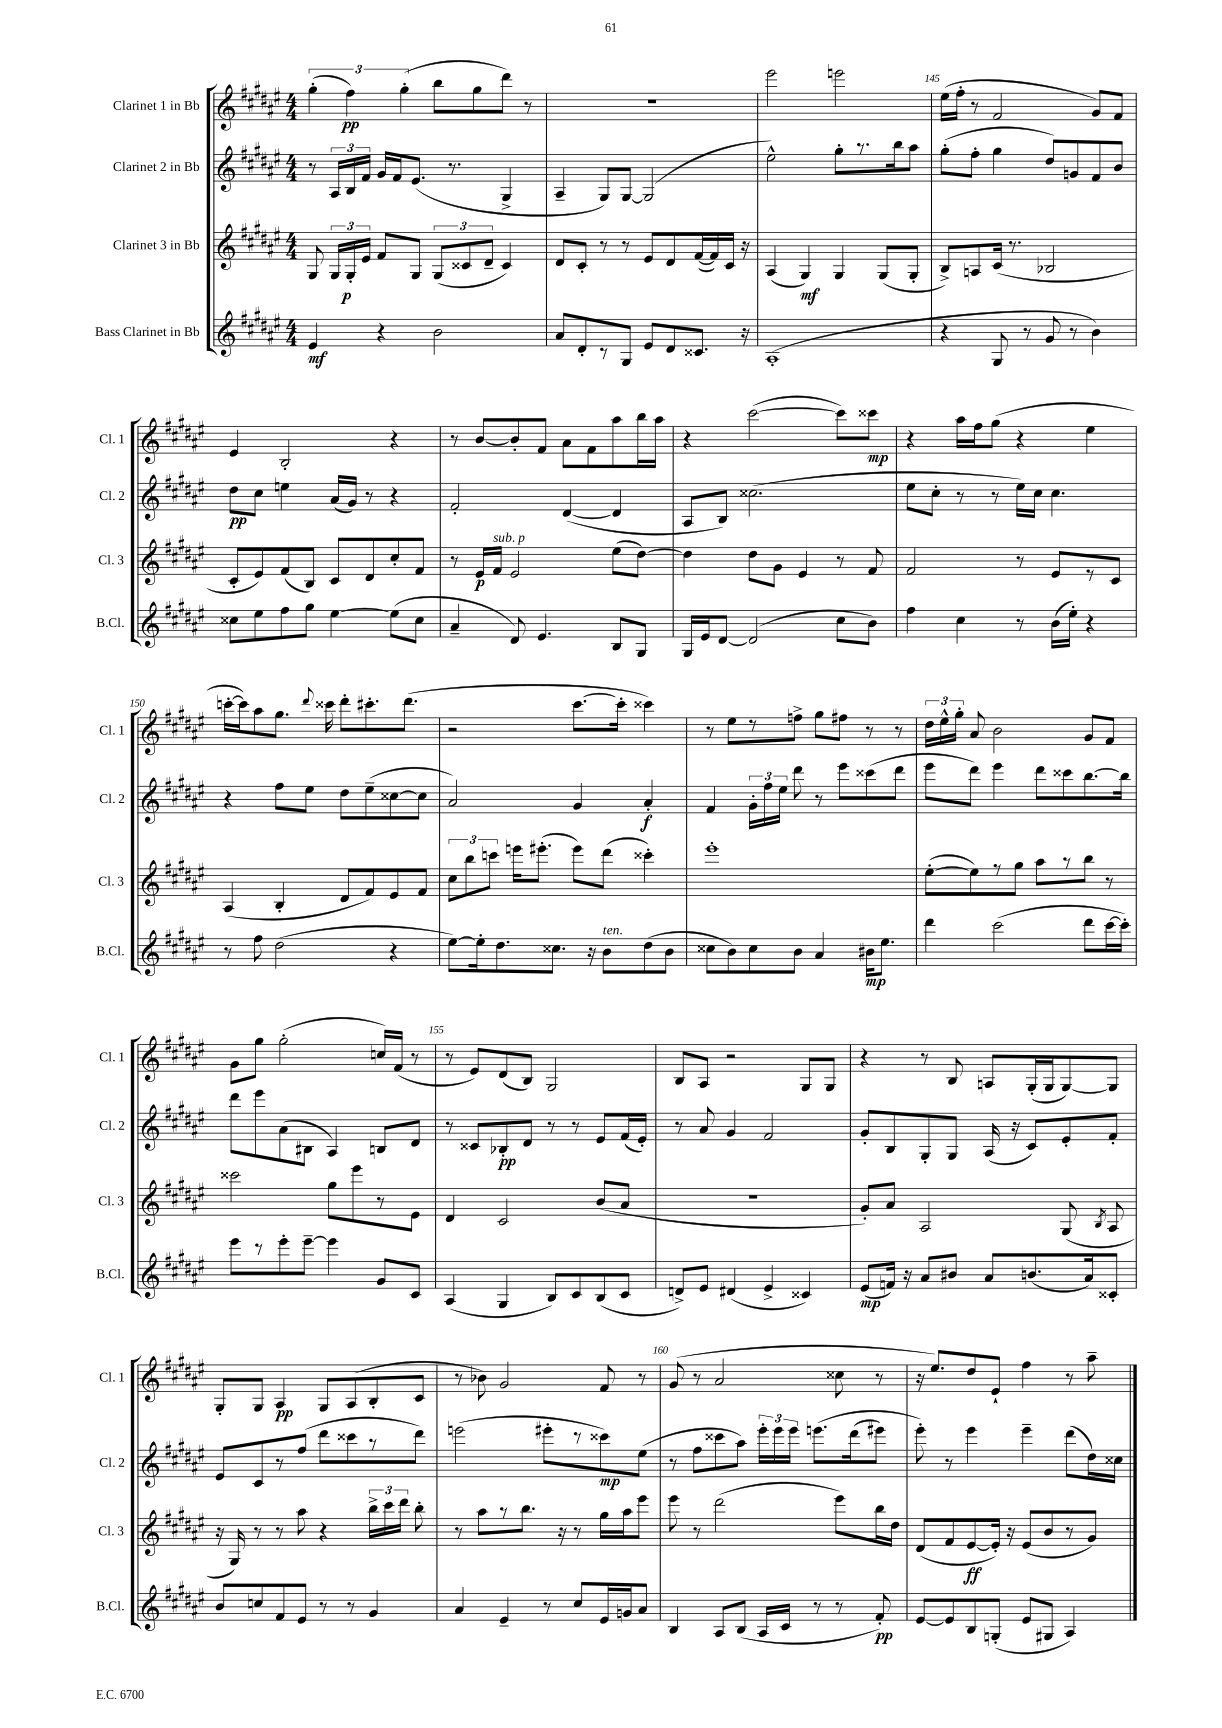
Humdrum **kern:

**kern	**kern	**kern	**kern
*staff4	*staff3	*staff2	*staff1
*clefG2	*clefG2	*clefG2	*clefG2
*k[f#c#g#d#a#e#]	*k[f#c#g#d#a#e#]	*k[f#c#g#d#a#e#]	*k[f#c#g#d#a#e#]
*M4/4	*M4/4	*M4/4	*M4/4
4e#	8G#	8r	(6gg#'
.	24G#	24A#	.
.	24G#'	24B	6ff#)
.	24e#	24f#	.
4r	8f#	16g#	.
.	.	16f#	.
.	.	.	(6gg#'
.	8G#	(8.e#	.
2b	(12G#	.	8bb
.	.	8.r	.
.	12c##	.	.
.	.	.	8gg#
.	12d#~	.	.
.	4c##)	4G#^	8ddd#)
.	.	.	8r
=	=	=	=
8a#	8d#	4A#~	1r
8d#'	8c#'	.	.
8r	8r	8G#)	.
8G#	8r	[8G#	.
8e#	8e#	(2G#]	.
8d#	8d#	.	.
8.c##	([16f#	.	.
.	16f#])	.	.
.	16c#	.	.
16r	16r	.	.
=	=	=	=
(1A#'	(4A#	2ee#^^)	2eee#
.	4G#)	.	.
.	4G#	8gg#'	2eee
.	.	8.r	.
.	(8G#	.	.
.	.	16bb	.
.	8G#'	8aa#	.
=	=	=	=
4r	8B^)	(8gg#'	(16ee#
.	.	.	16ff#'
.	8A	8ff#'	8r
8G#	(16c#	4gg#	2f#
.	8.r	.	.
8r	.	.	.
8g#	2B-	8dd#)	.
8r	.	8g	.
4b)	.	8f#	8g#)
.	.	8b	8f#
=	=	=	=
8cc##	8c#'	8dd#	4e#
8ee#	8e#)	8cc#	.
8ff#	(8f#	4ee	2B'
8gg#	8B)	.	.
[4ee#	8c#	(16a#	.
.	.	16g#)	.
.	8d#	8r	.
(8ee#]	8cc#'	4r	4r
8cc##	8f#	.	.
=	=	=	=
4a#~	8r	2f#'	8r
.	16e#	.	[8b
.	16f#	.	.
8d#)	2e#	.	8b']
4.e#	.	.	8f#
.	.	([4d#	8a#
.	.	.	8f#
8B	(8ee#	4d#]	8aa#
8G#	[8dd#)	.	16bb
.	.	.	16aa#
=	=	=	=
16G#	4dd#]	8A#	4r
16e#	.	.	.
[8d#	.	8B)	.
(2d#]	8dd#	(2.cc##	([2ccc#
.	8g#	.	.
.	4e#	.	.
8cc#	8r	.	8ccc#])
8b)	8f#	.	8ccc##
=	=	=	=
4ff#	2f#	8ee#	4r
.	.	8cc#'	.
4cc#	.	8r	16aa#
.	.	.	16ff#
.	.	8r	(8gg#
8r	8r	16ee#)	4r
.	.	16cc#	.
(16b	8e#	4.cc#	.
16ee#')	.	.	.
4r	8r	.	4ee#
.	8c#	.	.
=	=	=	=
8r	(4A#	4r	[16ccc'
.	.	.	16ccc])
8ff#	.	.	8aa#
(2dd#	4B'	8ff#	8.gg#
.	.	8ee#	.
.	.	.	8qqddd#
.	.	.	16ccc##
.	8d#	8dd#	8ddd#'
.	8f#)	(8ee#~	8.ccc#'
4r	8e#	[8cc##	.
.	.	.	(8.ddd#
.	8f#	8cc##]	.
=	=	=	=
[8ee#)	12cc#	2a#)	2r
.	12bb	.	.
16ee#']	.	.	.
.	12ccc	.	.
8.dd#	.	.	.
.	16eee	.	.
.	(8.eee#'	.	.
8.cc##	.	.	.
.	8eee#)	4g#	[8.ccc#
16r	.	.	.
8b	(8ddd#	.	.
.	.	.	16ccc#']
(8dd#	4ccc##')	4a#'	4ccc##)
8b	.	.	.
=	=	=	=
8cc##	1eee#'	4f#	8r
8b)	.	.	8ee#
8cc##	.	24g#'	8r
.	.	24ff#	.
.	.	24ee#	.
8b	.	8ddd#	8ff^
4a#	.	8r	8gg#
.	.	8eee#	8ff#
16b#	.	(8ccc##	8r
8.ee#	.	.	.
.	.	8ddd#	8r
=	=	=	=
4ddd#	([8ee#'	8eee#	24dd#
.	.	.	24ee#^^
.	.	.	24gg#'
.	8ee#])	8ddd#)	8a#
(2ccc#	8r	4eee#	2b
.	8gg#	.	.
.	8aa#	8ddd#	.
.	8r	8ccc##	.
8ddd#	8bb	[8.bb	8g#
[16ccc#	8r	.	8f#
16ccc#'])	.	16bb]	.
=	=	=	=
8eee#	2ccc##	8ddd#	8g#
8r	.	8eee#	8gg#
8eee#'	.	(8a#	(2gg#'
[8eee#~	.	8B#	.
4eee#]	8gg#	4A#)	.
.	8eee#	.	.
8g#	8r	8B	16cc)
.	.	.	(16f#
8c#	8e#	8d#	8r
=	=	=	=
(4A#	4d#	8r	8r
.	.	8c##	8e#)
4G#	2c#	8B-'	(8d#
.	.	8d#	8B)
8B)	.	8r	2G#
8c#	.	8r	.
(8B	(8b	8e#	.
8c#	8a#	(16f#	.
.	.	16e#')	.
=	=	=	=
8d^)	1r	8r	8B
8e#	.	8a#	8A#
(4d#	.	4g#	2r
4e#^	.	2f#	.
4c##)	.	.	8G#
.	.	.	8G#
=	=	=	=
(8e#	8g#')	8g#'	4r
16f)	8a#	8B	.
16r	.	.	.
8a#	2A#	8G#'	8r
8b#	.	8G#	8B
8a#	.	(16A#	8A
.	.	16r	.
(8.b	.	8c#)	(16G#'
.	.	.	16G#
.	(8G#	8e#'	[8G#)
16a#)	.	.	.
.	8qB	.	.
8c##'	8A#	8f#'	8G#]
=	=	=	=
8b	16r	8e#	8G#'
.	16G#)	.	.
8cc	8r	8c#	8G#
8f#	8r	8r	4A#
8e#	8aa#	(8ff#	.
8r	4r	8ddd#	8G#
8r	.	8ccc##	(8A#
4g#	24bb^	8r	8B'
.	24ccc#	.	.
.	24ddd#	.	.
.	8bb'	8ddd#)	8c#
=	=	=	=
4a#	8r	(2eee	8r
.	8aa#	.	8b-)
4e#~	8r	.	2g#
.	8.bb	.	.
8r	.	8eee#'	.
.	16r	.	.
8cc#	8r	8r	.
16e#	16gg#	8ccc##)	8f#
16g	16aa#	.	.
8a#	8eee#	(8ee#	8r
=	=	=	=
4B	8eee#	8r	(8g#
.	8r	8ff#	8r
8A#	(2ddd#	8ccc##	2a#
(8B	.	8aa#)	.
16A#	.	24eee#'	.
.	.	24eee#	.
16c#	.	.	.
.	.	24eee#	.
8r	.	&(8.eee	.
8r	8eee#)	.	8cc##
.	.	(16ddd#	.
8f#')	16bb	8eee#)	8r
.	16dd#	.	.
=	=	=	=
[8e#	(8d#	8eee#'&)	16r
.	.	.	8.ee#)
8e#]	8f#	8r	.
8B	[8e#	4eee#	8dd#
(8G'	16e#'])	.	8e#`
.	16r	.	.
8e#	(8e#	4eee#~	4ff#
8G#	8b	.	.
4A#)	8r	(8ddd#	8r
.	8g#)	16dd#)	8aa#~
.	.	16cc##	.
==	==	==	==
*-	*-	*-	*-
